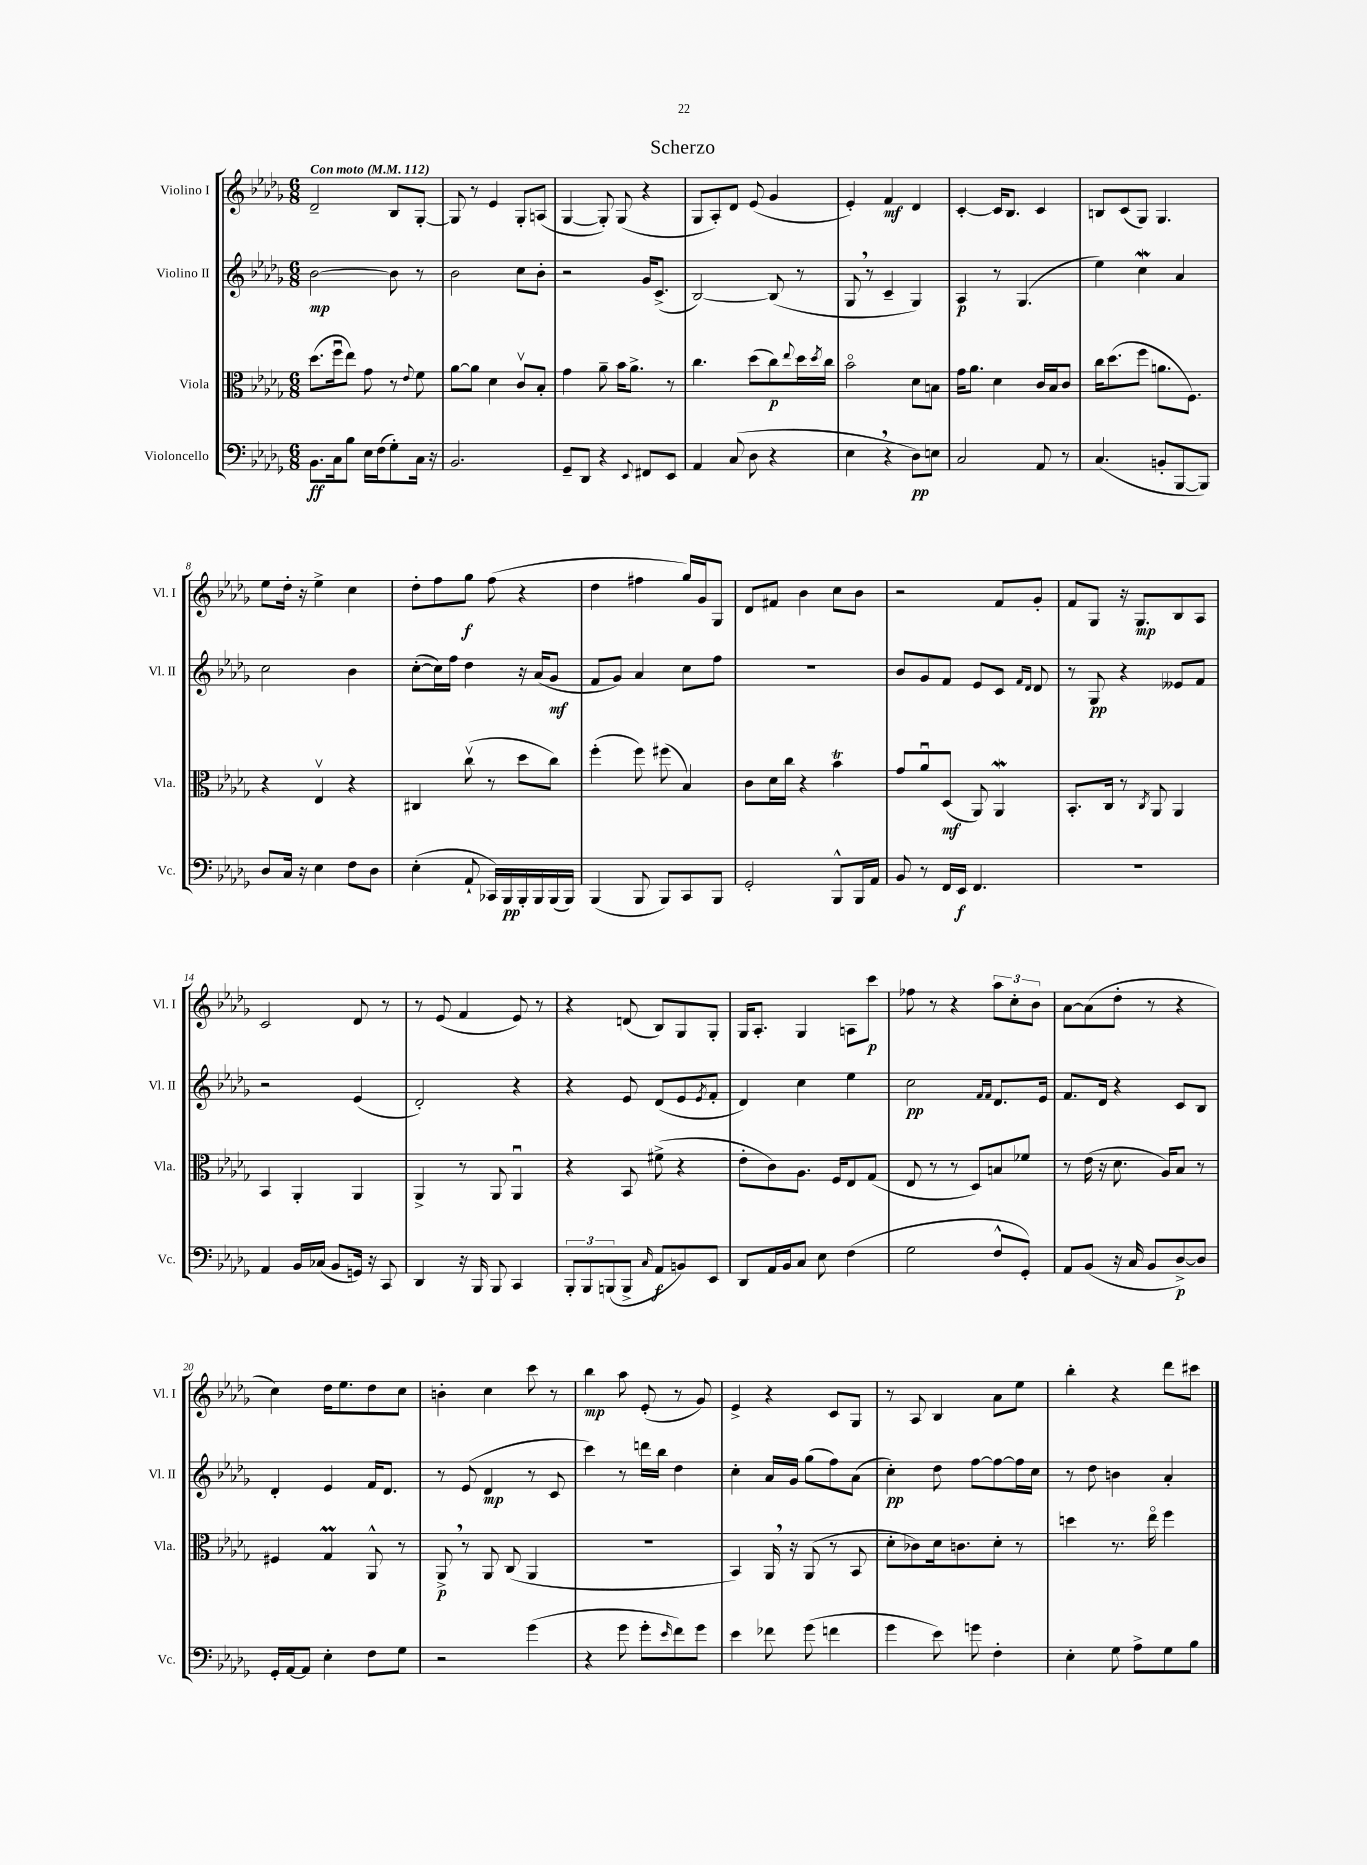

**kern	**kern	**kern	**kern
*staff4	*staff3	*staff2	*staff1
*clefF4	*clefC3	*clefG2	*clefG2
*k[b-e-a-d-g-]	*k[b-e-a-d-g-]	*k[b-e-a-d-g-]	*k[b-e-a-d-g-]
*M6/8	*M6/8	*M6/8	*M6/8
*MM112	*MM112	*MM112	*MM112
8.BB-\L	(8.dd-\L	[2b-\	2d-~/
16C\k	16ffu\k	.	.
8B-\J	8ee-\J)	.	.
16E-\LL	8g-\	.	.
(16F\J	.	.	.
8G-'\)	8r	8b-\]	8B-/L
.	8qqe-/	.	.
16C\Jk	8f\	8r	[8G-'/J
16r	.	.	.
=	=	=	=
2.BB-/	[8a-\L	2b-\	8G-/]
.	8a-\]J	.	8r
.	4d-\	.	4e-/
.	8cv/L	8cc\L	8G-'/L
.	8B-'/J	8b-'\J	(8A/J
=	=	=	=
8GG-~/L	4g-\	2r	[4G-/
8DD-/J	.	.	.
4r	8a-~\	.	8G-'/])
.	16b-\LK	.	(8G-/
.	8.a-^\J	.	.
8qqEE-/	.	.	.
8FF#/L	.	16g-/LK	4r
.	.	(8.c^/J	.
8EE-/J	8r	.	.
=	=	=	=
4AA-/	4.cc\	[2B-/)	8G-/L
.	.	.	8A-'/)
(8C/	.	.	8d-/J
8D-\	(8dd-\L	.	(8e-/
4r	8cc\)	(8B-/]	4g-/
.	8qqee-/	.	.
.	16dd-\L	8r	.
.	8qdd-/	.	.
.	16cc\JJ	.	.
=	=	=	=
4E-\	2b-o\	8G-/	4e-'/)
.	.	8r	.
4r	.	4c~/	4f/
8D-\L)	8d-\L	4G-/)	4d-/
8E\J	8B\J	.	.
=	=	=	=
2C/	16g-\LK	4A-/	[4c'/
.	8.a-\J	.	.
.	4d-\	8r	16c/]LK
.	.	.	8.B-/J
.	.	(4.G-/	.
8AA-/	16c/LL	.	4c/
.	16B-/J	.	.
8r	8c/J	.	.
=	=	=	=
(4.C/	16cc\LK	4ee-\)	8B/L
.	(8.dd-\	.	.
.	.	.	(8c/
.	8ff\J	4cc\	8G-/J)
8BB'/L	8.a\L	.	4.G-/
[8BBB-/	.	4a-/	.
.	8.F\J)	.	.
8BBB-/]J)	.	.	.
=	=	=	=
8D-/L	4r	2cc\	8ee-\L
16C/Jk	.	.	16dd-'\Jk
16r	.	.	16r
4E-\	4E-v/	.	4ee-^\
8F\L	4r	4b-\	4cc\
8D-\J	.	.	.
=	=	=	=
(4E-'\	4C#/	([8cc'\L	8dd-'\L
.	.	16cc\]L)	8ff\
.	.	16ff\JJ	.
8AA-`/	(8ccv\	4dd-\	8gg-\J
16CC-/LL)	8r	.	(8ff\
16BBB-/	.	.	.
16BBB-'/	8dd-\L	16r	4r
16BBB-/	.	(16a-/LK	.
(16BBB-/	8cc\J)	8g-/J	.
16BBB-/JJ)	.	.	.
=	=	=	=
(4BBB-/	(4ff'\	8f/L	4dd-\
.	.	8g-/J)	.
8BBB-/	8ff\)	4a-/	4ff#\
8BBB-/L)	(8ff#\	.	.
8CC/	4B-/)	8cc\L	16gg-/LL)
.	.	.	16g-/J
8BBB-/J	.	8ff\J	8G-/J
=	=	=	=
2GG-'/	8c\L	2.r	8d-/L
.	16d-\L	.	8f#/J
.	16cc\JJ	.	.
.	4r	.	4b-\
8BBB-^^/L	4b-\	.	8cc\L
16BBB-/L	.	.	8b-\J
16AA-/JJ	.	.	.
=	=	=	=
8BB-/	8g-/L	8b-/L	2r
8r	8a-u/	8g-/	.
16FF/LL	(8D-/J	8f/J	.
16EE-/JJ	.	.	.
4.FF/	8AA-/)	8e-/L	.
.	4AA-/	8c/J	8f/L
.	.	16qqf/LL	.
.	.	16qqd-/JJ	.
.	.	8d-/	8g-'/J
=	=	=	=
2.r	8.BB-'/L	8r	8f/L
.	.	8G-/	8G-/J
.	16C/Jk	.	.
.	8r	4r	16r
.	.	.	8.G-/L
.	8qC/	.	.
.	8AA-/	.	.
.	4AA-/	8e--/L	8B-/
.	.	8f/J	8A-/J
=	=	=	=
4AA-/	4BB-/	2r	2c/
16BB-/LL	4AA-'/	.	.
(16C-/JJ	.	.	.
8BB-/L	.	.	.
16GG/Jk)	4AA-/	(4e-/	8d-/
16r	.	.	.
8CC/	.	.	8r
=	=	=	=
4DD-/	4AA-^/	2d-'/)	8r
.	.	.	(8e-/
16r	8r	.	4f/
16BBB-/	.	.	.
8BBB-/	8AA-/	.	.
4CC/	4AA-u/	4r	8e-/)
.	.	.	8r
=	=	=	=
12BBB-'/L	4r	4r	4r
12BBB-/	.	.	.
(12BBB/	.	.	.
8BBB^/J	8BB-/	8e-/	(8d/
16qqC/	.	.	.
8AA-/L	(8f#^\	(8d-/L	8B-/L)
8BB/)	4r	8e-/	8G-/
.	.	8qe-/	.
8EE-/J	.	8f'/J	8G-'/J
=	=	=	=
8DD-/L	8e-'\L	4d-/)	16G-/LK
.	.	.	8.A-'/J
16AA-/L	8c\)	.	.
16BB-/J	.	.	.
8C/J	8.A-\J	4cc\	4G-/
8E-\	.	.	.
.	16F/LK	.	.
(4F\	8E-/	4ee-\	8A\L
.	(8G-/J	.	8ccc\J
=	=	=	=
2G-\	8E-/	2cc\	8ff-\
.	8r	.	8r
.	8r	.	4r
.	8D-/L)	.	.
.	.	16qqf/LL	.
.	.	16qqf/JJ	.
8F^^/L	8B/	8.d-/L	12aa-\L
.	.	.	12cc'\
8GG-'/J)	8f-/J	.	.
.	.	.	12b-\J
.	.	16e-/Jk	.
=	=	=	=
8AA-/L	8r	8.f/L	[8a-\L
(8BB-/J	(16e-\	.	(8a-\]
.	16r	16d-/Jk	.
16r	8.d-\	4r	8dd-'\J
16C/	.	.	.
8BB-/L	.	.	8r
.	16A-/LK)	.	.
[8D-^/)	8B-/J	8c/L	4r
8D-/]J	8r	8B-/J	.
=	=	=	=
16GG-'/LL	4F#/	4d-'/	4cc\)
[16AA-/J	.	.	.
8AA-/]J	.	.	.
4E-'\	4G-/	4e-/	16dd-\LK
.	.	.	8.ee-\
8F\L	8AA-^^/	16f/LK	8dd-\
.	.	8.d-/J	.
8G-\J	8r	.	8cc\J
=	=	=	=
2r	8AA-^/	8r	4b'\
.	8r	(8e-/	.
.	8AA-/	4d-/	4cc\
.	(8C/	.	.
(4g-\	4AA-/	8r	8ccc\
.	.	8c/	8r
=	=	=	=
4r	2.r	4ccc\)	4bb-\
8g-\	.	8r	8aa-\
8g-'\L	.	16ddd\LL	(8e-'/
.	.	16bb-\JJ	.
16qqe-/	.	.	.
8f\)	.	4dd-\	8r
8g-\J	.	.	8g-/)
=	=	=	=
4e-\	4BB-/)	4cc'\	4e-^/
8f-\	16AA-/	16a-/LL	4r
.	16r	16g-/JJ	.
(8g-\	(8AA-/	(8gg-\L	.
4f\	8r	8ff\)	8c/L
.	8BB-/	(8a-\J	8G-/J
=	=	=	=
4g-\	8d-'\L	4cc'\)	8r
.	8c-\)	.	8A-/
8e-\)	16d-\k	8dd-\	4B-/
.	8.c\	.	.
8g\	.	[8ff\L	.
4F'\	8d-'\J	8ff\_	8a-\L
.	8r	16ff\]L	8ee-\J
.	.	16cc\JJ	.
=	=	=	=
4E-'\	4dd\	8r	4bb-'\
.	.	8dd-\	.
8G-\	8.r	4b\	4r
8A-^\L	.	.	.
.	16ee-o\	.	.
8G-\	4ff\	4a-'/	8ddd-\L
8B-\J	.	.	8ccc#\J
==	==	==	==
*-	*-	*-	*-
